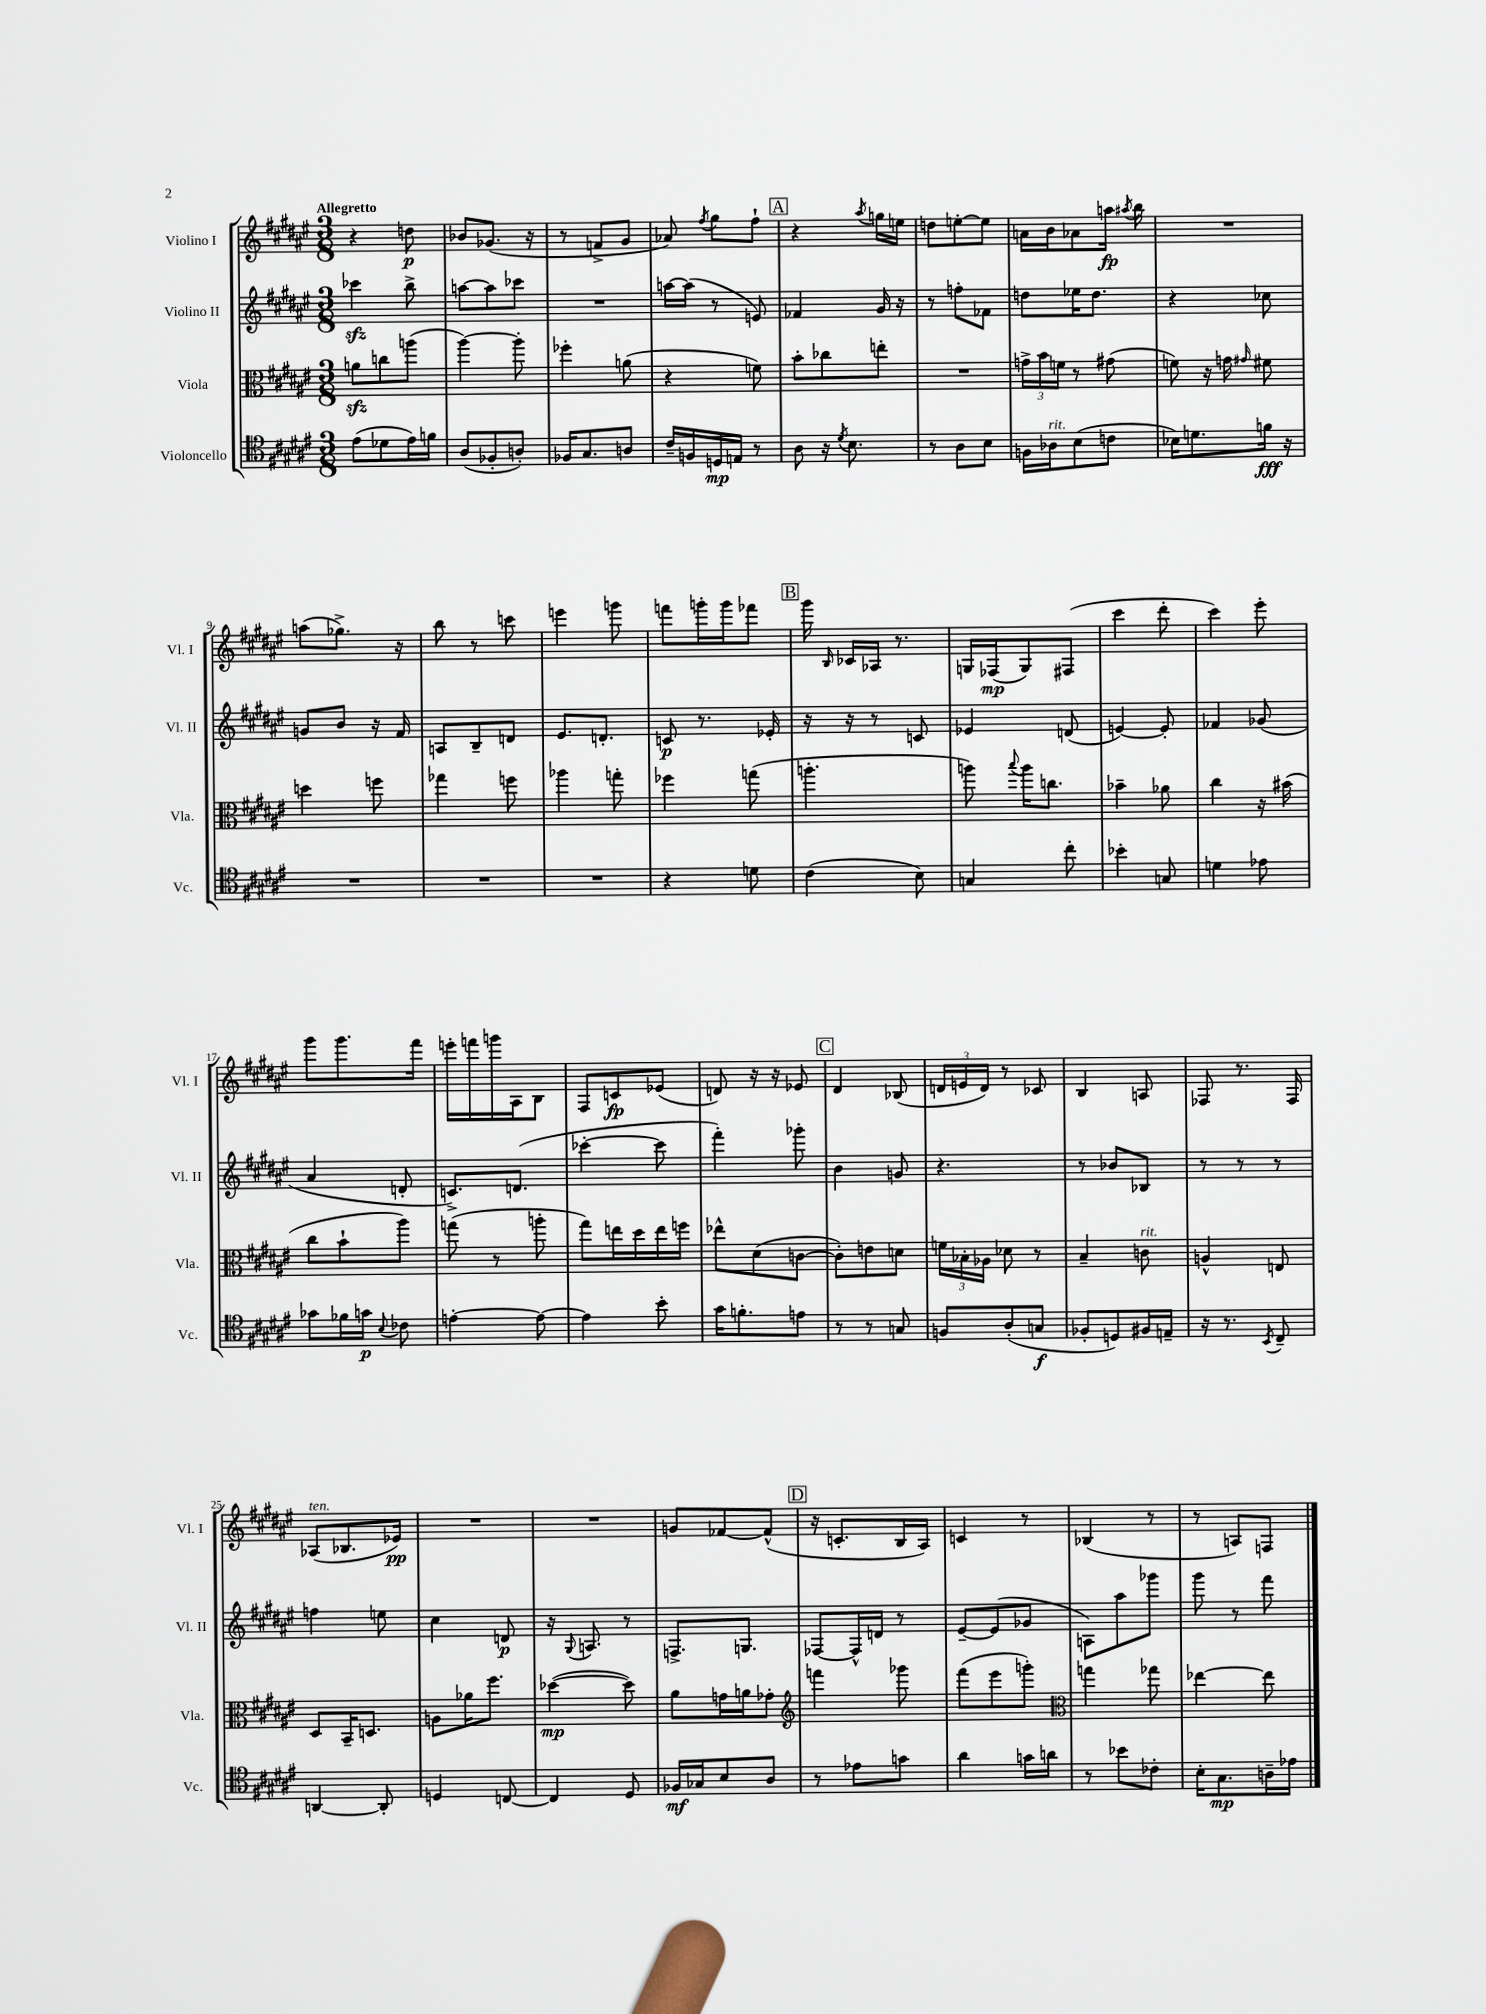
<<
\new StaffGroup <<
\new Staff = "s0" \with { instrumentName = "Violino I" shortInstrumentName = "Vl. I" } {
    \clef treble \key fis \major \numericTimeSignature \time 3/8 \tempo "Allegretto"
    \autoBeamOff r4 d''8\p |
    bes'8[ ges'8.]( r16 |
    r8 f'8[-> gis'8] |
    aes'8) \acciaccatura { fis''8 } gis''8[ fis''8]-! |
    \mark \markup { \box "A" } r4 \acciaccatura { ais''8 } g''16[ e''16] |
    d''8[ e''8~-. e''8] |
    a'16[ b'16 aes'8 a''16]\fp \acciaccatura { ais''8 } b''16 |
    R4. |
    a''8[( ges''8.]->) r16 |
    b''8 r8 c'''8 |
    e'''4 g'''8 |
    f'''8[ g'''16-. g'''16 fes'''8] |
    \mark \markup { \box "B" } gis'''16 \grace { b16 } ces'16[ aes16] r8. |
    g16[ fes16\mp( g8) fis8]( |
    cis'''4 dis'''8-. |
    cis'''4) eis'''8-. |
    gis'''8[ gis'''8. fis'''16] |
    e'''16[-. f'''16 g'''16 ais16 b8] |
    fis8[ c'8\fp ees'8]( |
    d'8) r16 r16 ees'8 |
    \mark \markup { \box "C" } dis'4 bes8( |
    \tuplet 3/2 { d'16[ e'16 d'16]) } r8 ces'8 |
    b4 a8 |
    fes8 r8. fes16 |
    aes8[^\markup { \italic "ten." }( bes8. ees'16]\pp) |
    R4. |
    R4. |
    g'8[ fes'8~ fes'8]-^( |
    \mark \markup { \box "D" } r16 c'8.[-. b16 ais16]) |
    c'4 r8 |
    bes4( r8 |
    r8 a8[) f8] \bar "|." |
}
\new Staff = "s1" \with { instrumentName = "Violino II" shortInstrumentName = "Vl. II" } {
    \clef treble \key fis \major \numericTimeSignature \time 3/8
    \autoBeamOff ces'''4\sfz b''8-> |
    a''8[~ a''8 ces'''8] |
    R4. |
    a''16[~ a''16]( r8 e'8) |
    \mark \markup { \box "A" } fes'4 gis'16 r16 |
    r8 f''8[-. fes'8] |
    d''8[ ees''16 d''8.] |
    r4 ces''8 |
    g'8[ b'8] r16 fis'16 |
    a8[ b8-- d'8] |
    eis'8.[ d'8.]-. |
    c'8\p r8. ees'16-. |
    \mark \markup { \box "B" } r16 r16 r8 c'8 |
    ees'4 d'8( |
    e'4~) e'8-. |
    fes'4 ges'8( |
    ais'4 d'8-. |
    c'8.[->) d'8.]( |
    ces'''4~-. ces'''8 |
    fis'''4-.) ges'''8-. |
    \mark \markup { \box "C" } b'4 g'8 |
    r4. |
    r8 bes'8[ bes8] |
    r8 r8 r8 |
    f''4 e''8 |
    cis''4 d'8\p |
    r16 \appoggiatura { gis8 } a8. r8 |
    f8.[-> g8.] |
    \mark \markup { \box "D" } fes8[~ fes16-^ d'16] r8 |
    eis'8[~-- eis'8( ges'8] |
    a8[) ais''8 ges'''8] |
    gis'''8 r8 fis'''8 \bar "|." |
}
\new Staff = "s2" \with { instrumentName = "Viola" shortInstrumentName = "Vla." } {
    \clef alto \key fis \major \numericTimeSignature \time 3/8
    \autoBeamOff a'8[\sfz c''8 a''8]( |
    ais''4~) ais''8-. |
    fes''4-. a'8( |
    r4 f'8) |
    \mark \markup { \box "A" } b'8[-. ces''8 e''8]-. |
    R4. |
    \tuplet 3/2 { g'16[-> b'16 f'16] } r8 gis'8( |
    f'8) r16 g'16 \grace { gis'16 } fis'8 |
    d''4 f''8 |
    ges''4 f''8 |
    aes''4 g''8-. |
    fes''4 g''8( |
    \mark \markup { \box "B" } a''4.-. |
    a''8) \appoggiatura { b''8 } a''16[ c''8.] |
    bes'4-- aes'8 |
    cis''4 r16 bis'16( |
    cis''8[ b'8-! ais''8]) |
    g''8( r8 a''8-. |
    gis''8[) e''16 dis''16 e''16 f''16] |
    ees''8[-^ dis'8( c'8]~ |
    \mark \markup { \box "C" } c'8[-.) e'8 d'8] |
    \tuplet 3/2 { f'16[ bes16-. aes16] } des'8 r8 |
    b4-- c'8^\markup { \italic "rit." } |
    a4-^ e8 |
    dis8[ b,16-- d8.] |
    a8[ aes'16 fis''8.] |
    des''4~\mp( des''8) |
    ais'8[ g'16 a'16 ges'8]-. |
    \mark \markup { \box "D" } \clef treble f'''4 ges'''8 |
    fis'''8[( eis'''8 g'''8]-.) |
    \clef alto g''4 ges''8 |
    ees''4~ ees''8 \bar "|." |
}
\new Staff = "s3" \with { instrumentName = "Violoncello" shortInstrumentName = "Vc." } {
    \clef tenor \key fis \major \numericTimeSignature \time 3/8
    \autoBeamOff eis'8[( des'8 eis'16) f'16] |
    ais8[( fes8-. a8]-.) |
    fes16[ gis8. a8] |
    cis'16[-- f16 d16\mp e16] r8 |
    \mark \markup { \box "A" } ais8 r16 \acciaccatura { dis'8 } b8. |
    r8 ais8[ b8] |
    f16[ aes16^\markup { \italic "rit." } b8( c'8] |
    bes16[) d'8. f'16]\fff r16 |
    R4. |
    R4. |
    R4. |
    r4 d'8 |
    \mark \markup { \box "B" } cis'4( b8) |
    g4 cis''8-. |
    bes'4-. g8 |
    d'4 ees'8 |
    ges'8[ fes'16 g'16]\p \appoggiatura { b8 } ces'8 |
    e'4~-. e'8~ |
    e'4 b'8-. |
    gis'16[ f'8.-. e'8] |
    \mark \markup { \box "C" } r8 r8 g8 |
    f8[ ais8-.( g8]\f |
    fes8[-. d8) fis16 e16]-- |
    r16 r8. \acciaccatura { b,8 } cis8-- |
    a,4~ a,8-. |
    d4 c8~ |
    c4 dis8 |
    fes16[\mf ges16 b8 ais8] |
    \mark \markup { \box "D" } r8 ees'8[ g'8] |
    ais'4 g'16[ a'16] |
    r8 bes'8[ ces'8]-. |
    b16[-. gis8.\mp a16-- ees'16] \bar "|." |
}
>>
>>
